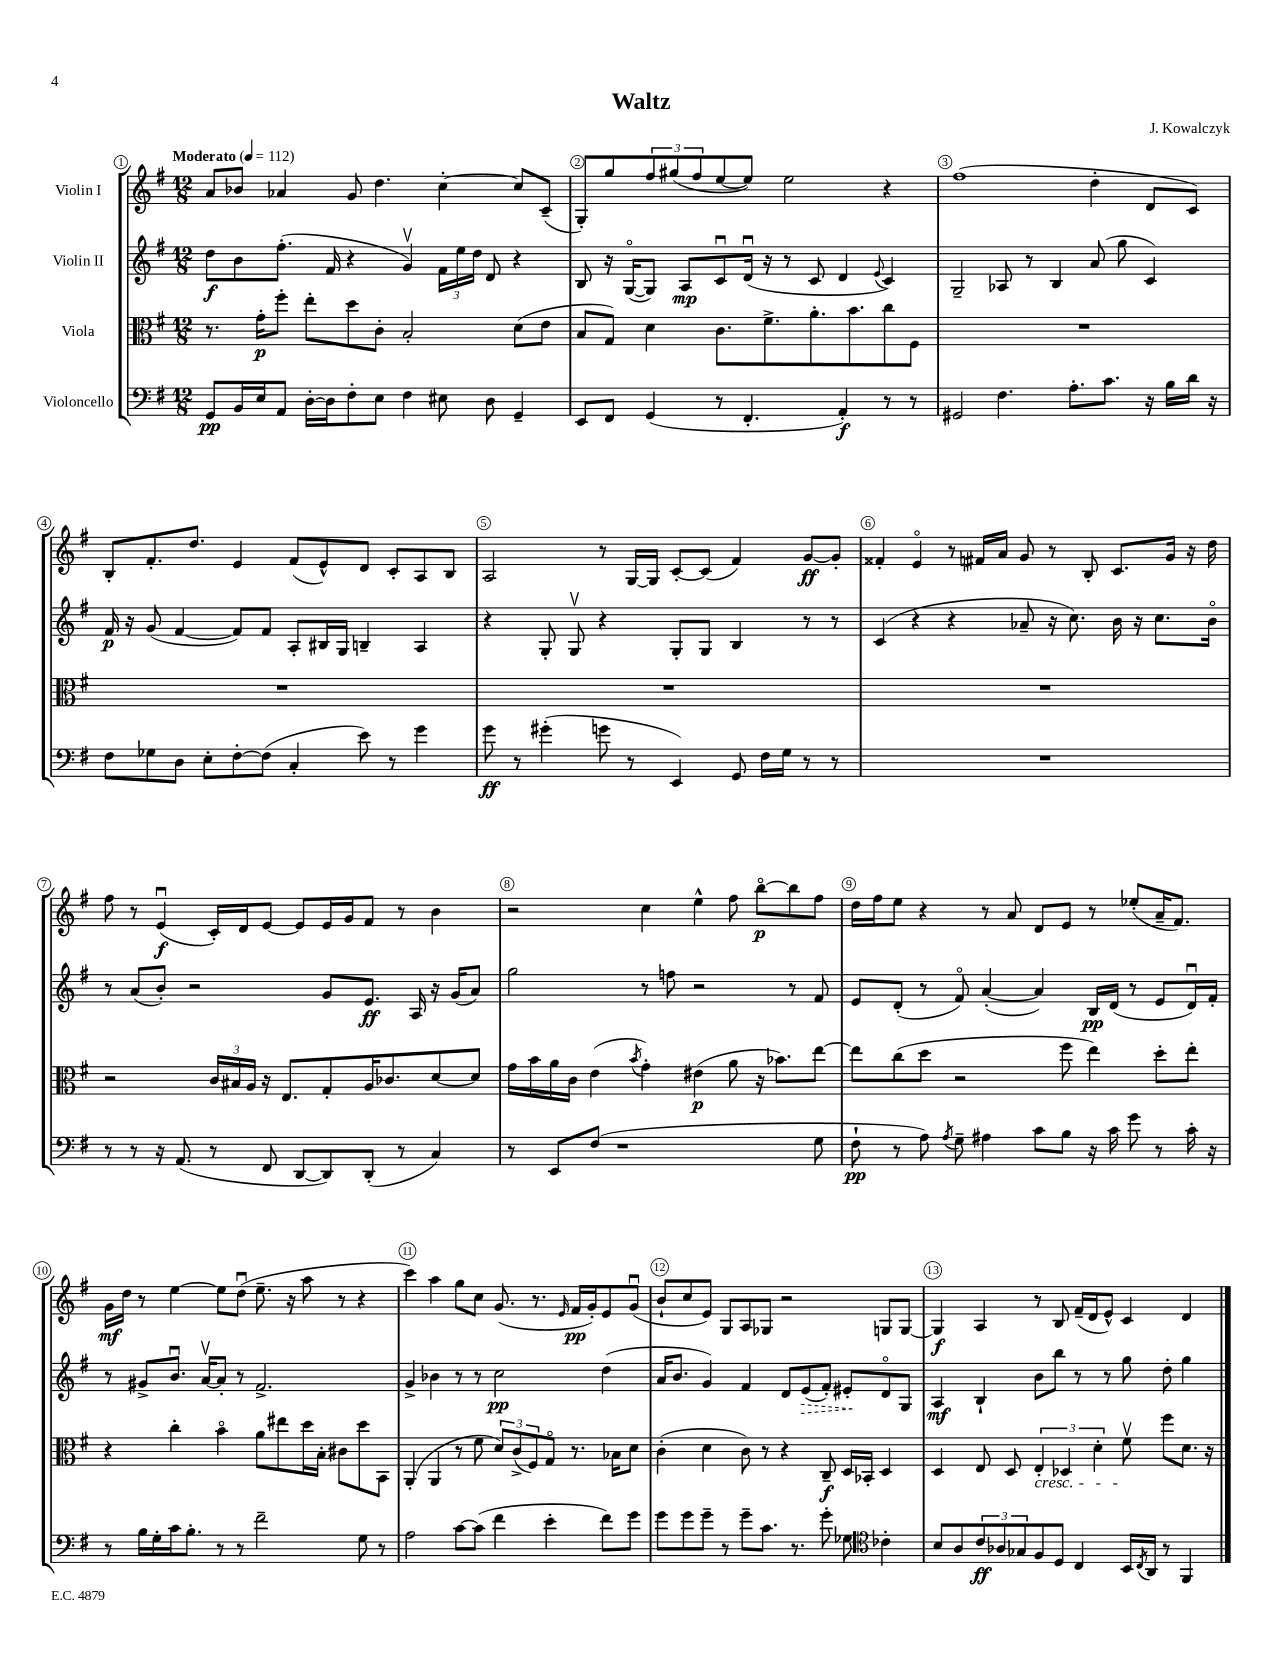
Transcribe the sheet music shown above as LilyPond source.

\header { title = "Waltz" composer = "J. Kowalczyk" }
<<
\new StaffGroup <<
\new Staff = "s0" \with { instrumentName = "Violin I" } {
    \clef treble \key g \major \numericTimeSignature \time 12/8 \tempo "Moderato" 4 = 112
    a'8 bes'8 aes'4 g'8 d''4. c''4~-. c''8 c'8--( |
    g8-.) g''8 \tuplet 3/2 { fis''8 gis''8( fis''8 } e''8~ e''8) e''2 r4 |
    fis''1( d''4-. d'8 c'8) |
    b8-. fis'8.-. d''8. e'4 fis'8( e'8-^) d'8 c'8-. a8 b8 |
    a2 r8 g16~ g16 c'8~-. c'8( fis'4) g'8~\ff g'8-. |
    fisis'4-. e'4\flageolet r8 fis'16 a'16 g'8 r8 b8-. c'8. g'16 r16 d''16 |
    fis''8 r8 e'4\downbow\f( c'16-.) d'16 e'8~ e'8 e'16 g'16 fis'8 r8 b'4 |
    r2 c''4 e''4-^ fis''8 b''8~\flageolet\p b''8 fis''8 |
    d''16 fis''16 e''8 r4 r8 a'8 d'8 e'8 r8 ees''8-.( a'16-- fis'8.) |
    g'16\mf d''16 r8 e''4~ e''8 d''8\downbow( e''8.-- r16 a''8 r8 r4 |
    c'''4) a''4 g''8 c''8 g'8.( r8. \grace { e'16 } fis'16\pp g'16-.) e'8 g'8\downbow( |
    b'8-! c''8 e'8) g8 a8 ges8 r2 g8 g8~ |
    g4\f a4 r8 b8 fis'16--( d'16 e'8-^) c'4 d'4 \bar "|." |
}
\new Staff = "s1" \with { instrumentName = "Violin II" } {
    \clef treble \key g \major \numericTimeSignature \time 12/8
    d''8\f b'8 fis''8.-.( fis'16 r4 g'4\upbow) \tuplet 3/2 { fis'16 e''16 d''16 } d'8 r4 |
    b8 r16 g16~\flageolet( g8) a8\mp c'8\downbow d'16\downbow( r16 r8 c'8 d'4 \appoggiatura { e'8 } c'4) |
    g2-- aes8 r8 b4 a'8( g''8 c'4) |
    fis'16\p r16 g'8( fis'4~ fis'8) fis'8 a8-. bis16 g16 b4-- a4 |
    r4 g8-. g8\upbow r4 g8-. g8 b4 r8 r8 |
    c'4( r4 r4 aes'8-- r16 c''8.) b'16 r16 c''8. b'16\flageolet |
    r8 a'8( b'8-.) r2 g'8 e'8.\ff a16 r16 g'16( a'8) |
    g''2 r8 f''8 r2 r8 fis'8 |
    e'8 d'8-.( r8 fis'8\flageolet) a'4~-.( a'4) b16\pp d'16( r8 e'8 d'16\downbow) fis'16-. |
    r8 gis'8-> b'8.\downbow a'16~\upbow a'8-. r8 fis'2.-> |
    g'4-> bes'4 r8 r8 c''2\pp d''4( |
    a'16 b'8. g'4) fis'4 d'8 \once \override Hairpin.style = #'dashed-line e'8\>( fis'8-.) eis'8-.\! d'8\flageolet g8 |
    a4\mf b4-! b'8 b''8 r8 r8 g''8 d''8-. g''4 \bar "|." |
}
\new Staff = "s2" \with { instrumentName = "Viola" } {
    \clef alto \key g \major \numericTimeSignature \time 12/8
    r8. g'16-.\p fis''8-. e''8-. d''8 c'8-. b2-. d'8( e'8 |
    b8 g8) d'4 c'8. fis'8.-> a'8.-. b'8. c''8 fis8 |
    R1. |
    R1. |
    R1. |
    R1. |
    r2 \tuplet 3/2 { c'16 bis16 a16 } r16 e8. g8-. a16 ces'8. d'8~ d'8 |
    g'16 b'16 a'16 c'16 e'4( \acciaccatura { b'8 } g'4-.) eis'4\p( a'8 r16 bes'8.) e''8~ |
    e''8 c''8( d''8 r2 fis''8 e''4) d''8-. e''8-. |
    r4 c''4-. b'4\flageolet a'8 eis''8 d''16 b16-. cis'8 d''8 b,8 |
    a,4-.( a,4 r8 fis'8 \tuplet 3/2 { d'8) c'8->( fis8) } g8\flageolet r8. bes16 d'8 |
    c'4-.( d'4 c'8) r8 r4 c8--\f d16 bes,16-. d4 |
    d4 e8 d8 \tuplet 3/2 { e4-.\cresc des4 d'4-. } fis'8\upbow\! fis''8 d'8. r16 \bar "|." |
}
\new Staff = "s3" \with { instrumentName = "Violoncello" } {
    \clef bass \key g \major \numericTimeSignature \time 12/8
    g,8\pp b,16 e16 a,8 d16~-. d16 fis8-. e8 fis4 eis8 d8 g,4-- |
    e,8 fis,8 g,4( r8 fis,4.-. a,4-.\f) r8 r8 |
    gis,2 fis4. a8.-. c'8. r16 b16 d'16 r16 |
    fis8 ges8 d8 e8-. fis8~-. fis8( c4-. e'8) r8 g'4 |
    g'8\ff r8 gis'4-.( g'8 r8 e,4) g,8 fis16 g16 r8 r8 |
    R1. |
    r8 r8 r16 a,8.( r8 fis,8 d,8~ d,8) d,8-.( r8 c4) |
    r8 e,8 fis8( r1 g8 |
    fis8-!\pp r8 a8) \acciaccatura { a8 } g8-- ais4 c'8 b8 r16 c'16 g'8 r8 c'16-. r16 |
    r8 b16 g16-. c'16 b8.-. r8 r8 fis'2-- g8 r8 |
    a2 c'8~ c'8( fis'4 e'4-. fis'8) g'8 |
    g'8 g'8 g'8-- r8 g'8-- c'8. r8. g'8-. ges8 \clef tenor ces'4-. |
    b8 a8 \tuplet 3/2 { c'8\ff aes8 ges8 } fis8 d8 c4 b,16 \acciaccatura { c8 } a,16 r8 fis,4 \bar "|." |
}
>>
>>
\layout { \context { \Score \override BarNumber.break-visibility = ##(#f #t #t) barNumberVisibility = #all-bar-numbers-visible \override BarNumber.stencil = #(make-stencil-circler 0.1 0.3 ly:text-interface::print) } }
